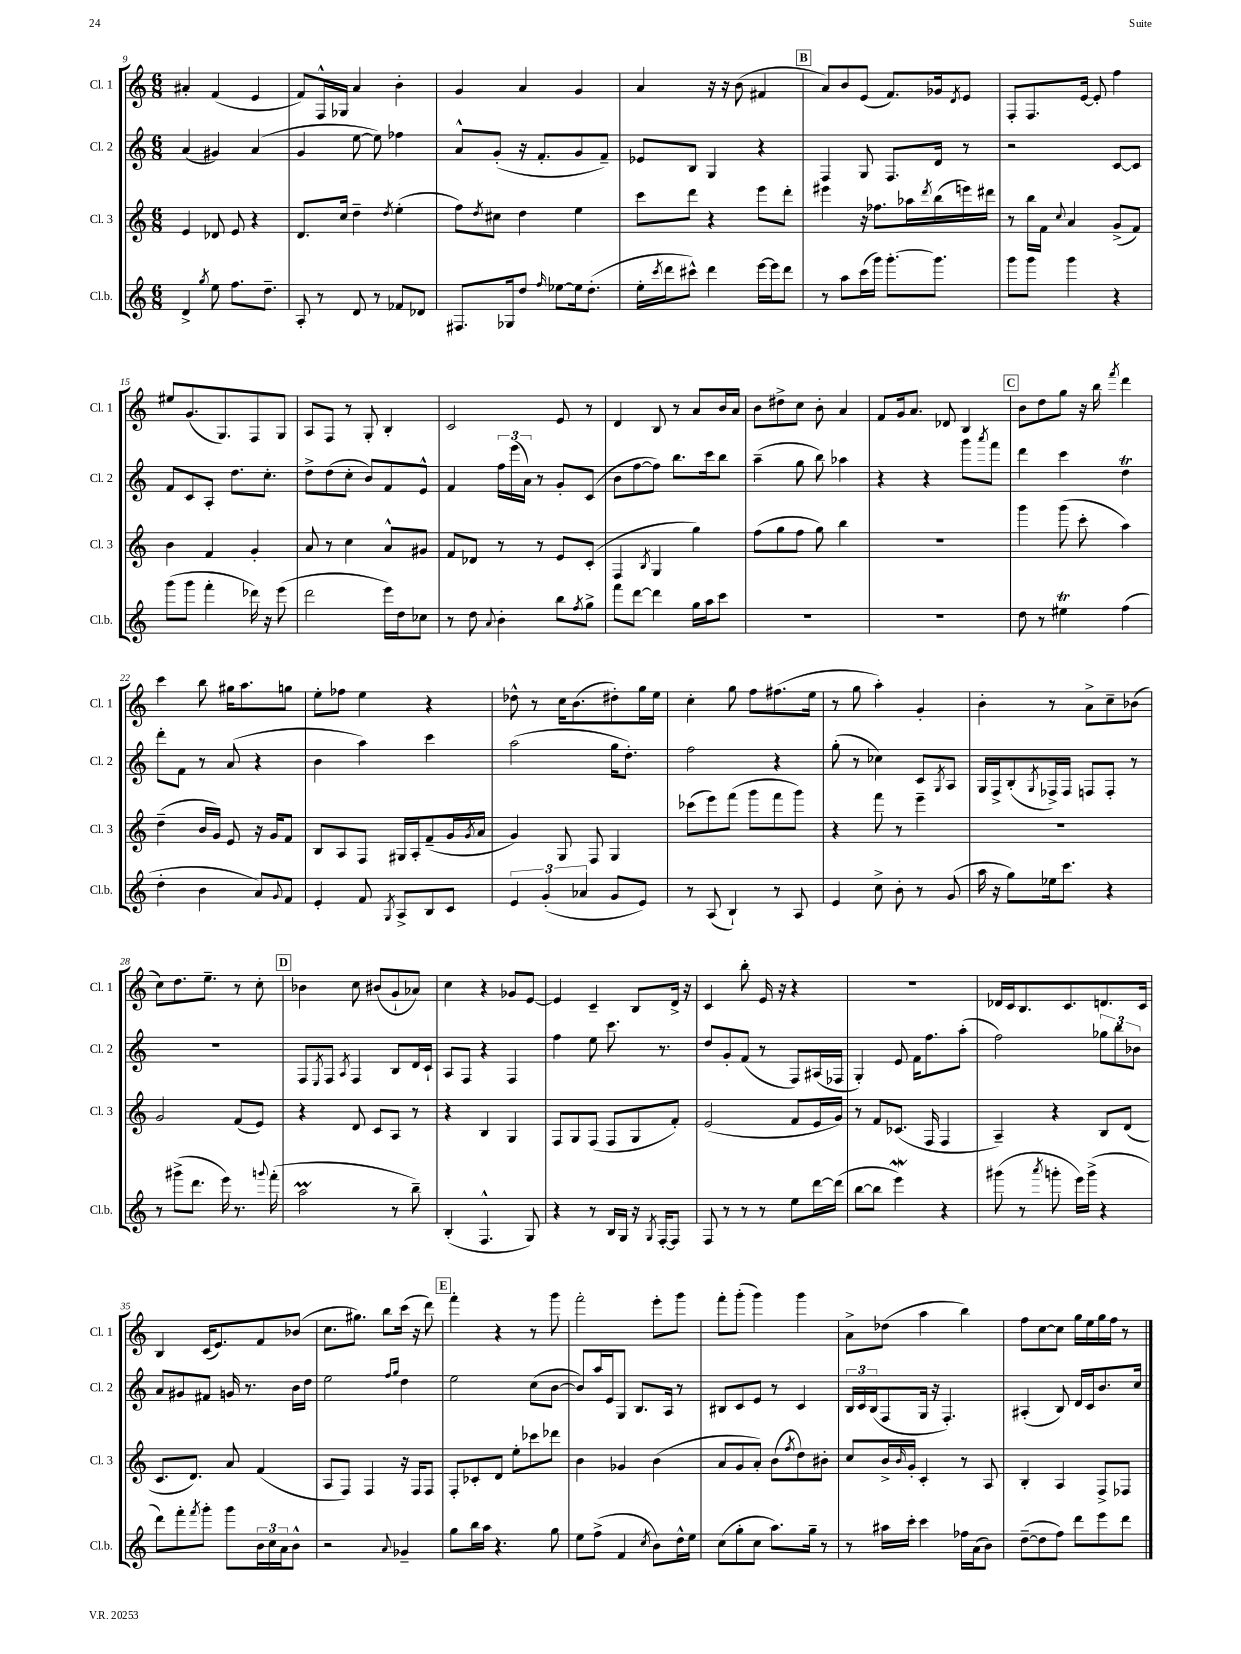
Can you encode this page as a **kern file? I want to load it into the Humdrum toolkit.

**kern	**kern	**kern	**kern
*staff4	*staff3	*staff2	*staff1
*clefG2	*clefG2	*clefG2	*clefG2
*k[]	*k[]	*k[]	*k[]
*M6/8	*M6/8	*M6/8	*M6/8
4d^/	4e/	(4a/	4a#'/
8qgg/	.	.	.
8ee\	8d-/	4g#/)	(4f/
8.ff\L	8e/	.	.
.	4r	(4a/	4e/
8.dd~\J	.	.	.
=	=	=	=
8A'/	8.d/L	4g/	8f/L)
8r	.	.	16F^^/L
.	16cc/Jk	.	16G-/JJ
8d/	4dd~\	[8ee\	4a/
8r	.	8ee\])	.
.	8qdd/	.	.
8f-/L	(4ee'\	4ff-\	4b'\
8d-/J	.	.	.
=	=	=	=
8.F#/L	8ff\L)	8a^^/L	4g/
.	8qdd/	.	.
.	8cc#\J	(8g'/J	.
16G-/k	.	.	.
8dd/J	4dd\	16r	4a/
.	.	8.f'/L	.
16qqff/	.	.	.
[8ee-\L	.	.	.
16ee-\]k	4ee\	8g/	4g/
(8.dd'\J	.	.	.
.	.	8f~/J)	.
=	=	=	=
16ee'\LL	8ccc\L	8e-/L	4a/
8qccc/	.	.	.
16ddd\J	.	.	.
8ccc#^^\J)	8ddd\J	8B/J	.
4ddd\	4r	4G/	16r
.	.	.	16r
.	.	.	(8b\
[16eee\LL	8eee\L	4r	4f#/
16eee\]J	.	.	.
8ddd\J	8ddd'\J	.	.
=	=	=	=
8r	4eee#\	4F/	8a/L)
8aa\L	.	.	8b/
(16ccc\L	16r	8G/	(8e/J
16ggg\JJ)	8.ff-\L	.	.
[8.ggg'\L	.	8.F/L	8.f/L)
.	16aa-\L	.	.
.	8qddd/	.	.
8.ggg\]J	(16bb\	16d/Jk	16g-/k
.	.	.	8qd/
.	16eee\)	8r	8e/J
.	16ddd#\JJ	.	.
=	=	=	=
8ggg\L	8r	2r	8F'/L
8ggg\J	16bb\LL	.	8.F/
.	16f\JJ	.	.
.	8qqcc/	.	.
4ggg\	4a/	.	.
.	.	.	[16e/Jk
.	.	.	8e'/]
4r	(8g^/L	[8c/L	4ff\
.	8f/J)	8c/]J	.
=	=	=	=
(8ggg\L	4b\	8f/L	8ee#/L
8ggg\J	.	8c/	(8.g/
4fff'\	4f/	8A'/J	.
.	.	.	8.G/)
.	.	8.dd\L	.
16ddd-\)	4g'/	.	8F/
16r	.	8.cc'\J	.
(8eee\	.	.	8G/J
=	=	=	=
2ddd\	8a/	8dd^\L	8A/L
.	8r	(8dd\	8F/J
.	4cc\	8cc'\J	8r
.	.	8b/L)	8G'/
16eee\LL)	8a^^/L	8f/	4B'/
16dd\J	.	.	.
8cc-\J	8g#/J	8e^^/J	.
=	=	=	=
8r	8f/L	4f/	2c/
8dd\	8d-/J	.	.
8qqa/	.	.	.
4b'\	8r	24ff\LL	.
.	.	(24eee\	.
.	.	24a\JJ)	.
.	8r	8r	.
8bb\L	8e/L	8g'/L	8e/
8qff/	.	.	.
8gg^\J	(8c'/J	(8c/J	8r
=	=	=	=
8fff\L	4F/	8b\L	4d/
[8ddd\J	.	[8ff\	.
.	8qB/	.	.
4ddd\]	4G/	8ff\]J)	8B/
.	.	8.bb\L	8r
16gg\LL	4gg\)	.	8a/L
16aa\J	.	16ccc\k	.
8ccc\J	.	8bb\J	16b/L
.	.	.	16a/JJ
=	=	=	=
2.r	(8ff\L	(4aa~\	8b\L
.	8gg\	.	8dd#^\
.	8ff\J	8gg\	8cc\J
.	8gg\)	8bb\)	8b'\
.	4bb\	4aa-\	4a/
=	=	=	=
2.r	2.r	4r	8f/L
.	.	.	16g/k
.	.	.	8.a/J
.	.	4r	.
.	.	.	8d-/
.	.	8ggg\L	4B/
.	.	8qaaa/	.
.	.	8fff\J	.
=	=	=	=
8dd\	4ggg\	4ddd\	8b\L
8r	.	.	8dd\
4ee#\	(8ggg\	4ccc\	8gg\J
.	8ccc'\	.	16r
.	.	.	16bb\
.	.	.	8qfff/
(4ff\	4aa\)	4dd\	4ddd\
=	=	=	=
4dd'\	(4dd~\	8ddd'\L	4ccc\
.	.	8f\J	.
4b\	16b/LL	8r	8bb\
.	16g/JJ)	.	.
.	8e/	(8a/	16gg#\LK
.	.	.	8.aa\
8a/L)	16r	4r	.
.	16g/LK	.	.
8qqg/	.	.	.
8f/J	8f/J	.	8gg\J
=	=	=	=
4e'/	8B/L	4b\	8ee'\L
.	8A/	.	8ff-\J
8f/	8F/J	4aa\)	4ee\
8qG/	.	.	.
8A^/L	16G#/LL	.	.
.	16A'/J	.	.
8B/	(8f~/	4ccc\	4r
8c/J	16g/L	.	.
.	8qg/	.	.
.	16a/JJ	.	.
=	=	=	=
6e/	4g/)	(2aa\	8dd-^^\
.	.	.	8r
(6g'/	.	.	.
.	8G/	.	16cc\LK
.	.	.	(8.b\
6a-/	.	.	.
.	8F/	.	.
8g/L	4G/	16gg\LK	8dd#'\)
.	.	8.dd'\J)	.
8e/J)	.	.	16gg\L
.	.	.	16ee\JJ
=	=	=	=
8r	(8ccc-\L	2ff\	4cc'\
(8A/	8eee\)	.	.
4B`/)	(8fff\J	.	8gg\
.	8ggg\L	.	8ff\L
8r	8fff\	4r	(8.ff#\
8A/	8ggg\J)	.	.
.	.	.	16ee\Jk
=	=	=	=
4e/	4r	(8gg'\	8r
.	.	8r	8gg\
8cc^\	8fff\	4cc-\)	4aa'\)
8b'\	8r	.	.
8r	4eee~\	8c/L	4g'/
.	.	8qG/	.
(8g/	.	8A/J	.
=	=	=	=
16aa\	2.r	16G/LL	4b'\
16r	.	16F^/J	.
8gg\L)	.	(8B'/	.
.	.	8qG/	.
16ee-\k	.	16F-^/L)	8r
8.ccc\J	.	16F-/JJ	.
.	.	8F/L	8a^\L
4r	.	8F'/J	8cc~\
.	.	8r	(8b-\J
=	=	=	=
8r	2g/	2.r	8cc\L)
(8ggg#^\L	.	.	8.dd\
8.ddd\J	.	.	.
.	.	.	8.ee~\J
16eee\)	.	.	.
8.r	(8f/L	.	8r
.	8e/J)	.	8cc'\
8qqggg/	.	.	.
(16fff'\	.	.	.
=	=	=	=
2aa\	4r	8F/L	4b-\
.	.	8qE/	.
.	.	8F/J	.
.	.	8qA/	.
.	8d/	4F/	8cc\
.	8c/L	.	(8b#/L
8r	8A/J	8B/L	8g`/
8bb~\)	8r	16d/L	8a-/J)
.	.	16c`/JJ	.
=	=	=	=
(4B'/	4r	8A/L	4cc\
.	.	8F/J	.
4.F^^/	4B/	4r	4r
.	4G/	4F/	8g-/L
8G/)	.	.	[8e/J
=	=	=	=
4r	8F/L	4ff\	4e/]
.	8G/	.	.
8r	(8F/J	8ee\	4c~/
16B/LL	8F/L	8.ccc\	.
16G/JJ	.	.	.
16r	8G/	.	8B/L
8qG/	.	.	.
[16F'/LK	.	8.r	.
8F/]J	8f'/J)	.	16d^/Jk
.	.	.	16r
=	=	=	=
8F/	(2e/	8dd/L	4c/
8r	.	8g'/	.
8r	.	(8f/J	8bb'\
8r	.	8r	16e/
.	.	.	16r
8ee\L	8f/L	8F/L)	4r
[16ddd\L	16e/L	(16A#/L	.
(16ddd\]JJ	16g/JJ)	16F-/JJ	.
=	=	=	=
[8bb\L	8r	4G'/)	2.r
8bb\]J	8f/L	.	.
4eee\)	(8.c-/J	8e/	.
.	.	16f\LK	.
.	16F/	8.ff\	.
4r	4F/	.	.
.	.	(8aa'\J	.
=	=	=	=
(8ggg#\	4A~/)	2ff\)	16d-/LL
.	.	.	16c/J
8r	.	.	8.B/
8qaaa/	.	.	.
8ggg'\	4r	.	.
.	.	.	8.c/
16eee\LL)	.	.	.
(16ggg^\JJ	.	.	.
4r	8B/L	12gg-\L	8.d/
.	.	12bb\	.
.	(8d/J	.	.
.	.	12b-\J	.
.	.	.	16c/Jk
=	=	=	=
8ddd\L)	8.c/L	8a/L	4B/
8fff'\	.	8g#/	.
.	8.d/J)	.	.
8qfff/	.	.	.
8ggg'\J	.	8f#/J	(16c/LK
.	.	.	8.e/)
8ggg\L	8a/	16g/	.
.	.	8.r	.
24b\L	(4f/	.	8f/
24cc\	.	.	.
24a\J	.	.	.
8b^^\J	.	16b\LL	(8b-/J
.	.	16dd\JJ	.
=	=	=	=
2r	8A/L	2ee\	8.cc\L
.	8F/J)	.	.
.	.	.	8.gg#\J)
.	4F/	.	.
.	.	.	8bb\L
.	.	16qqff/LL	.
8qqa/	.	16qqgg/JJ	.
4g-~/	16r	4dd\	(16ccc\Jk
.	16F/LK	.	16r
.	8F/J	.	8ddd\)
=	=	=	=
8gg\L	8F'/L	2ee\	4fff'\
16bb\L	8c-'/	.	.
16aa\JJ	.	.	.
4.r	8d/J	.	4r
.	8ee'\L	.	.
.	8ccc-\	(8cc\L	8r
8gg\	8ddd-\J	[8b\J	8ggg\
=	=	=	=
8ee\L	4b\	8b/]L)	2fff'\
(8ff^\J	.	16aa/L	.
.	.	16e/J	.
4f/	4g-/	8G/J	.
.	.	8.B/L	.
8qcc/	.	.	.
8b\L)	(4b\	.	8eee'\L
.	.	16A/Jk	.
16dd^^\L	.	8r	8ggg\J
16ee\JJ	.	.	.
=	=	=	=
(8cc\L	8a/L	8B#/L	8fff'\L
8gg'\	8g/	8c/	(8ggg'\J
8cc\J	8a'/J)	8e/J	4ggg\)
8.aa\L)	(8b\L	8r	.
.	8qff/	.	.
.	8dd\)	4c/	4ggg\
16gg~\Jk	.	.	.
8r	8b#'\J	.	.
=	=	=	=
8r	8cc/L	24B/LL	8a^\L
.	.	24c/	.
.	.	(24B/J	.
16aa#\LL	16b^/L	8F/	(8dd-\J
.	16qqb/	.	.
16ccc'\JJ	16g'/JJ	.	.
4ccc\	4c'/	16G/Jk	4aa\
.	.	16r	.
.	.	4.F'/)	.
16ff-\LL	8r	.	4bb\)
(16a\J	.	.	.
8b\J)	8A/	.	.
=	=	=	=
([8dd~\L	4B'/	(4A#'/	8ff\L
8dd\]	.	.	[8cc\
8ff\J)	4A/	8B/)	8cc\]J
8ddd\L	.	16d/LL	16gg\LL
.	.	16c/J	16ee\
8eee\	8F^/L	8.b/	16gg\
.	.	.	16ff\JJ
8ddd\J	8F-/J	.	8r
.	.	16cc/Jk	.
==	==	==	==
*-	*-	*-	*-
